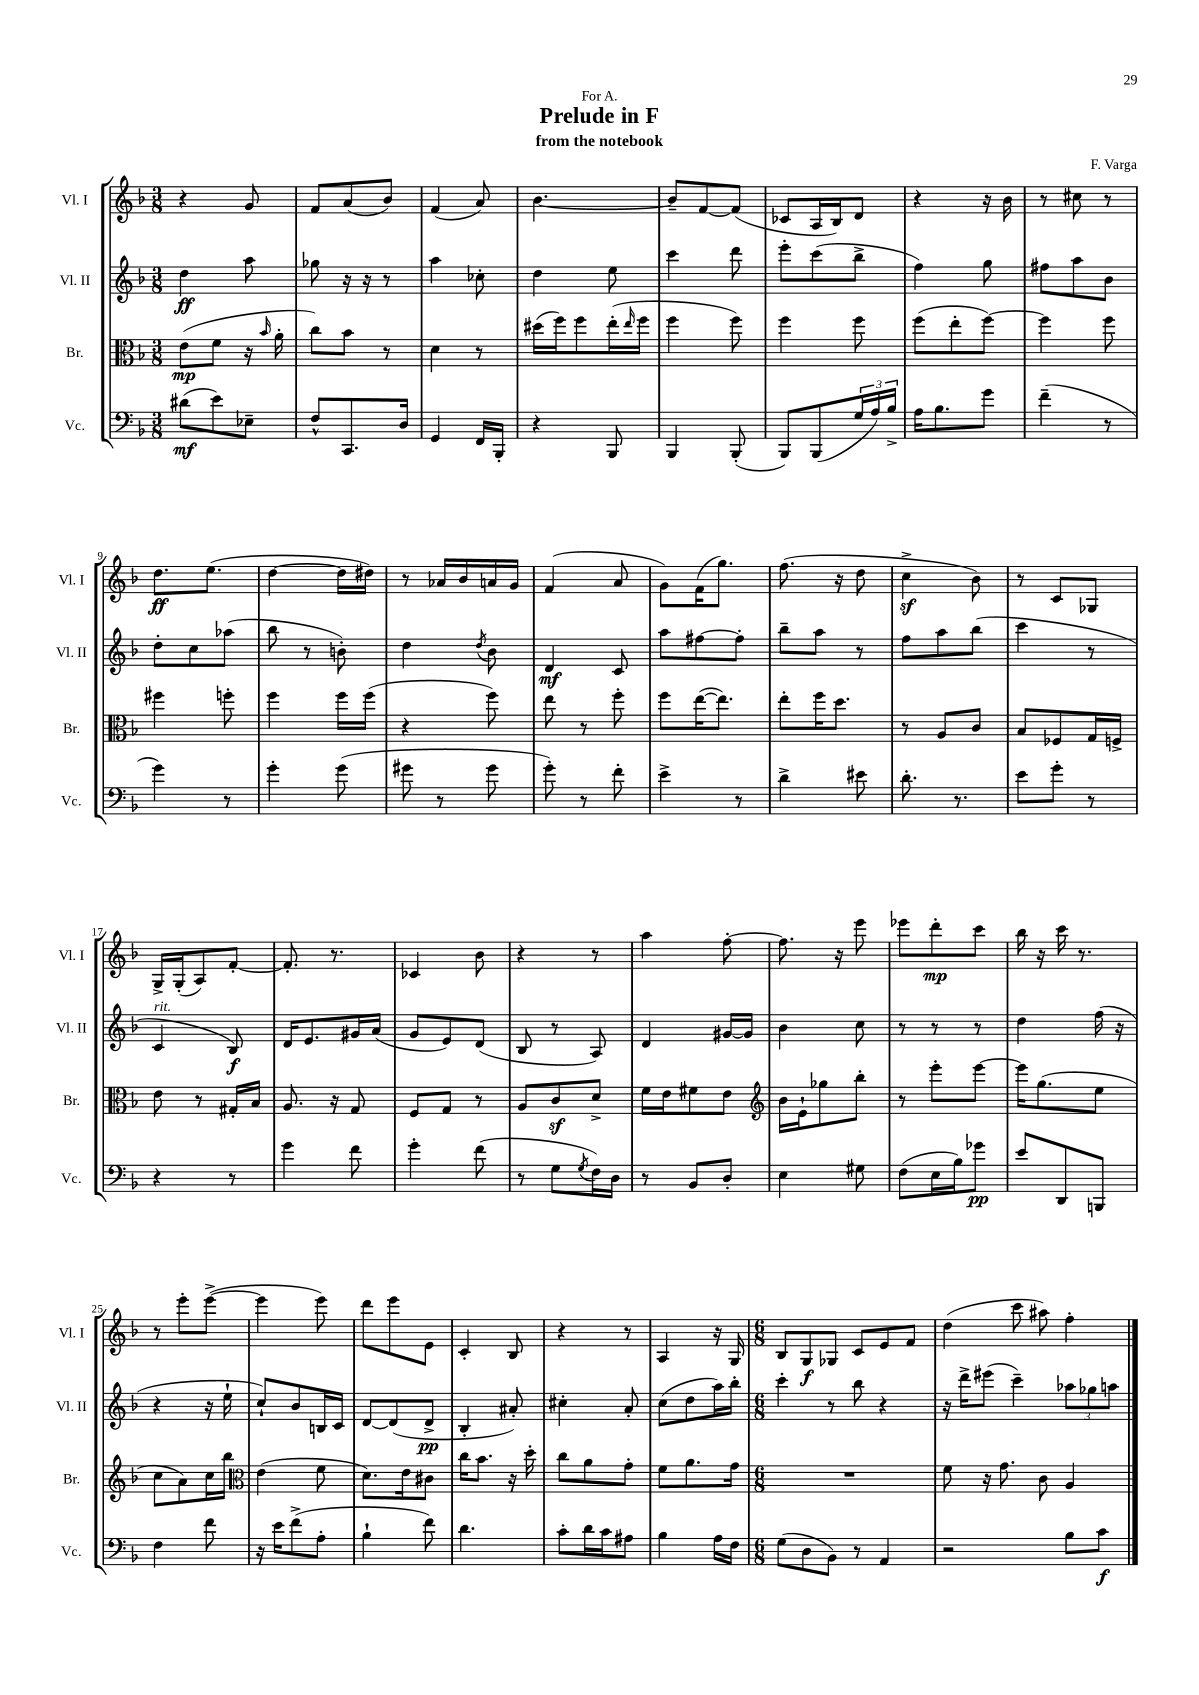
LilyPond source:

\header { title = "Prelude in F" composer = "F. Varga" subtitle = "from the notebook" dedication = "For A." }
<<
\new StaffGroup <<
\new Staff = "s0" \with { instrumentName = "Vl. I" shortInstrumentName = "Vl. I" } {
    \clef treble \key f \major \numericTimeSignature \time 3/8
    r4 g'8 |
    f'8 a'8( bes'8) |
    f'4( a'8) |
    bes'4.~ |
    bes'8-- f'8~ f'8( |
    ces'8 a16 bes16) d'8 |
    r4 r16 bes'16 |
    r8 cis''8 r8 |
    d''8.\ff e''8.( |
    d''4~ d''16 dis''16) |
    r8 aes'16 bes'16 a'16 g'16 |
    f'4( a'8 |
    g'8) f'16( g''8.) |
    f''8.( r16 d''8 |
    c''4->\sf bes'8) |
    r8 c'8 ges8 |
    g16-> g16-.( a8) f'8~-. |
    f'8.-. r8. |
    ces'4 bes'8 |
    r4 r8 |
    a''4 f''8~-. |
    f''8. r16 e'''8 |
    ees'''8 d'''8-.\mp c'''8 |
    bes''16 r16 c'''16 r8. |
    r8 e'''8-. e'''8~->( |
    e'''4 e'''8) |
    d'''8 e'''8 e'8 |
    c'4-. bes8 |
    r4 r8 |
    a4 r16 g16 |
    \numericTimeSignature \time 6/8 bes8 g8\f ges8 c'8 e'8 f'8 |
    d''4( c'''8 ais''8) f''4-. \bar "|." |
}
\new Staff = "s1" \with { instrumentName = "Vl. II" shortInstrumentName = "Vl. II" } {
    \clef treble \key f \major \numericTimeSignature \time 3/8
    d''4\ff a''8 |
    ges''8 r16 r16 r8 |
    a''4 ces''8-. |
    d''4 e''8 |
    c'''4 d'''8 |
    e'''8-. c'''8( bes''8-> |
    f''4) g''8 |
    fis''8 a''8 bes'8 |
    d''8-. c''8 aes''8( |
    bes''8 r8 b'8-.) |
    d''4 \acciaccatura { d''8 } bes'8 |
    d'4\mf c'8 |
    a''8 fis''8~ fis''8-. |
    bes''8-- a''8 r8 |
    f''8 a''8 bes''8( |
    c'''4 r8 |
    c'4^\markup { \italic "rit." } bes8\f) |
    d'16 e'8. gis'16 a'16( |
    g'8 e'8) d'8( |
    bes8 r8 a8) |
    d'4 gis'16~ gis'16 |
    bes'4 c''8 |
    r8 r8 r8 |
    d''4 f''16( r16 |
    r4 r16 e''16-! |
    c''8-!) bes'8 b16 c'16 |
    d'8~ d'8( d'8->\pp |
    bes4-. ais'8-.) |
    cis''4-. a'8-. |
    c''8( d''8 a''16) bes''16-. |
    \numericTimeSignature \time 6/8 c'''4-. r8 bes''8 r4 |
    r16 d'''16-> eis'''8( c'''4--) \tuplet 3/2 { aes''8 ges''8 a''8 } \bar "|." |
}
\new Staff = "s2" \with { instrumentName = "Br." shortInstrumentName = "Br." } {
    \clef alto \key f \major \numericTimeSignature \time 3/8
    e'8\mp( f'8 r16 \grace { bes'16 } a'16-. |
    c''8) bes'8 r8 |
    d'4 r8 |
    dis''16( f''16) f''8 e''16-.( \grace { e''16 } f''16 |
    f''4 f''8) |
    f''4 f''8 |
    f''8( e''8-. f''8~) |
    f''4 f''8 |
    fis''4 f''8-. |
    f''4 f''16 f''16( |
    r4 f''8) |
    e''8 r8 f''8-. |
    f''8 e''16~( e''8.) |
    e''8-. f''16 d''8. |
    r8 a8 c'8 |
    bes8 fes8 g16 f16-> |
    e'8 r8 gis16-. bes16 |
    a8. r16 g8 |
    f8 g8 r8 |
    a8 c'8\sf d'8-> |
    f'16 e'16 fis'8 e'8 |
    \clef treble bes'16 e'16-! ges''8 bes''8-. |
    r8 e'''8-. e'''8~ |
    e'''16 g''8.( e''8 |
    c''8 a'8) c''16 bes''16 |
    \clef alto e'4( f'8 |
    d'8.) e'16 cis'8 |
    c''16 bes'8. r16 d''16-. |
    c''8 a'8 g'8-. |
    f'8 a'8. g'16 |
    \numericTimeSignature \time 6/8 R2. |
    f'8 r16 g'8. c'8 a4 \bar "|." |
}
\new Staff = "s3" \with { instrumentName = "Vc." shortInstrumentName = "Vc." } {
    \clef bass \key f \major \numericTimeSignature \time 3/8
    dis'8\mf( e'8) ees8-- |
    f8-^ c,8. d16 |
    g,4 f,16 bes,,16-. |
    r4 bes,,8 |
    bes,,4 bes,,8-.( |
    bes,,8) bes,,8( \tuplet 3/2 { g16 a16) bes16-> } |
    a16 bes8. g'8 |
    f'4--( r8 |
    g'4) r8 |
    g'4-. g'8( |
    gis'8 r8 gis'8 |
    g'8-.) r8 f'8-. |
    e'4-> r8 |
    d'4-> eis'8 |
    d'8.-. r8. |
    e'8 g'8-. r8 |
    r4 r8 |
    g'4 f'8 |
    g'4-. f'8( |
    r8 g8 \acciaccatura { g8 } f16) d16 |
    r8 bes,8 d8-. |
    e4 gis8 |
    f8( e16 bes16) ges'8\pp |
    e'8 d,8 b,,8 |
    f4 f'8 |
    r16 e'16 f'8->( a8-. |
    bes4-! f'8) |
    d'4. |
    c'8-. d'16 c'16 ais8 |
    bes4 a16 f16 |
    \numericTimeSignature \time 6/8 g8( d8 bes,8) r8 a,4 |
    r2 bes8 c'8\f \bar "|." |
}
>>
>>
